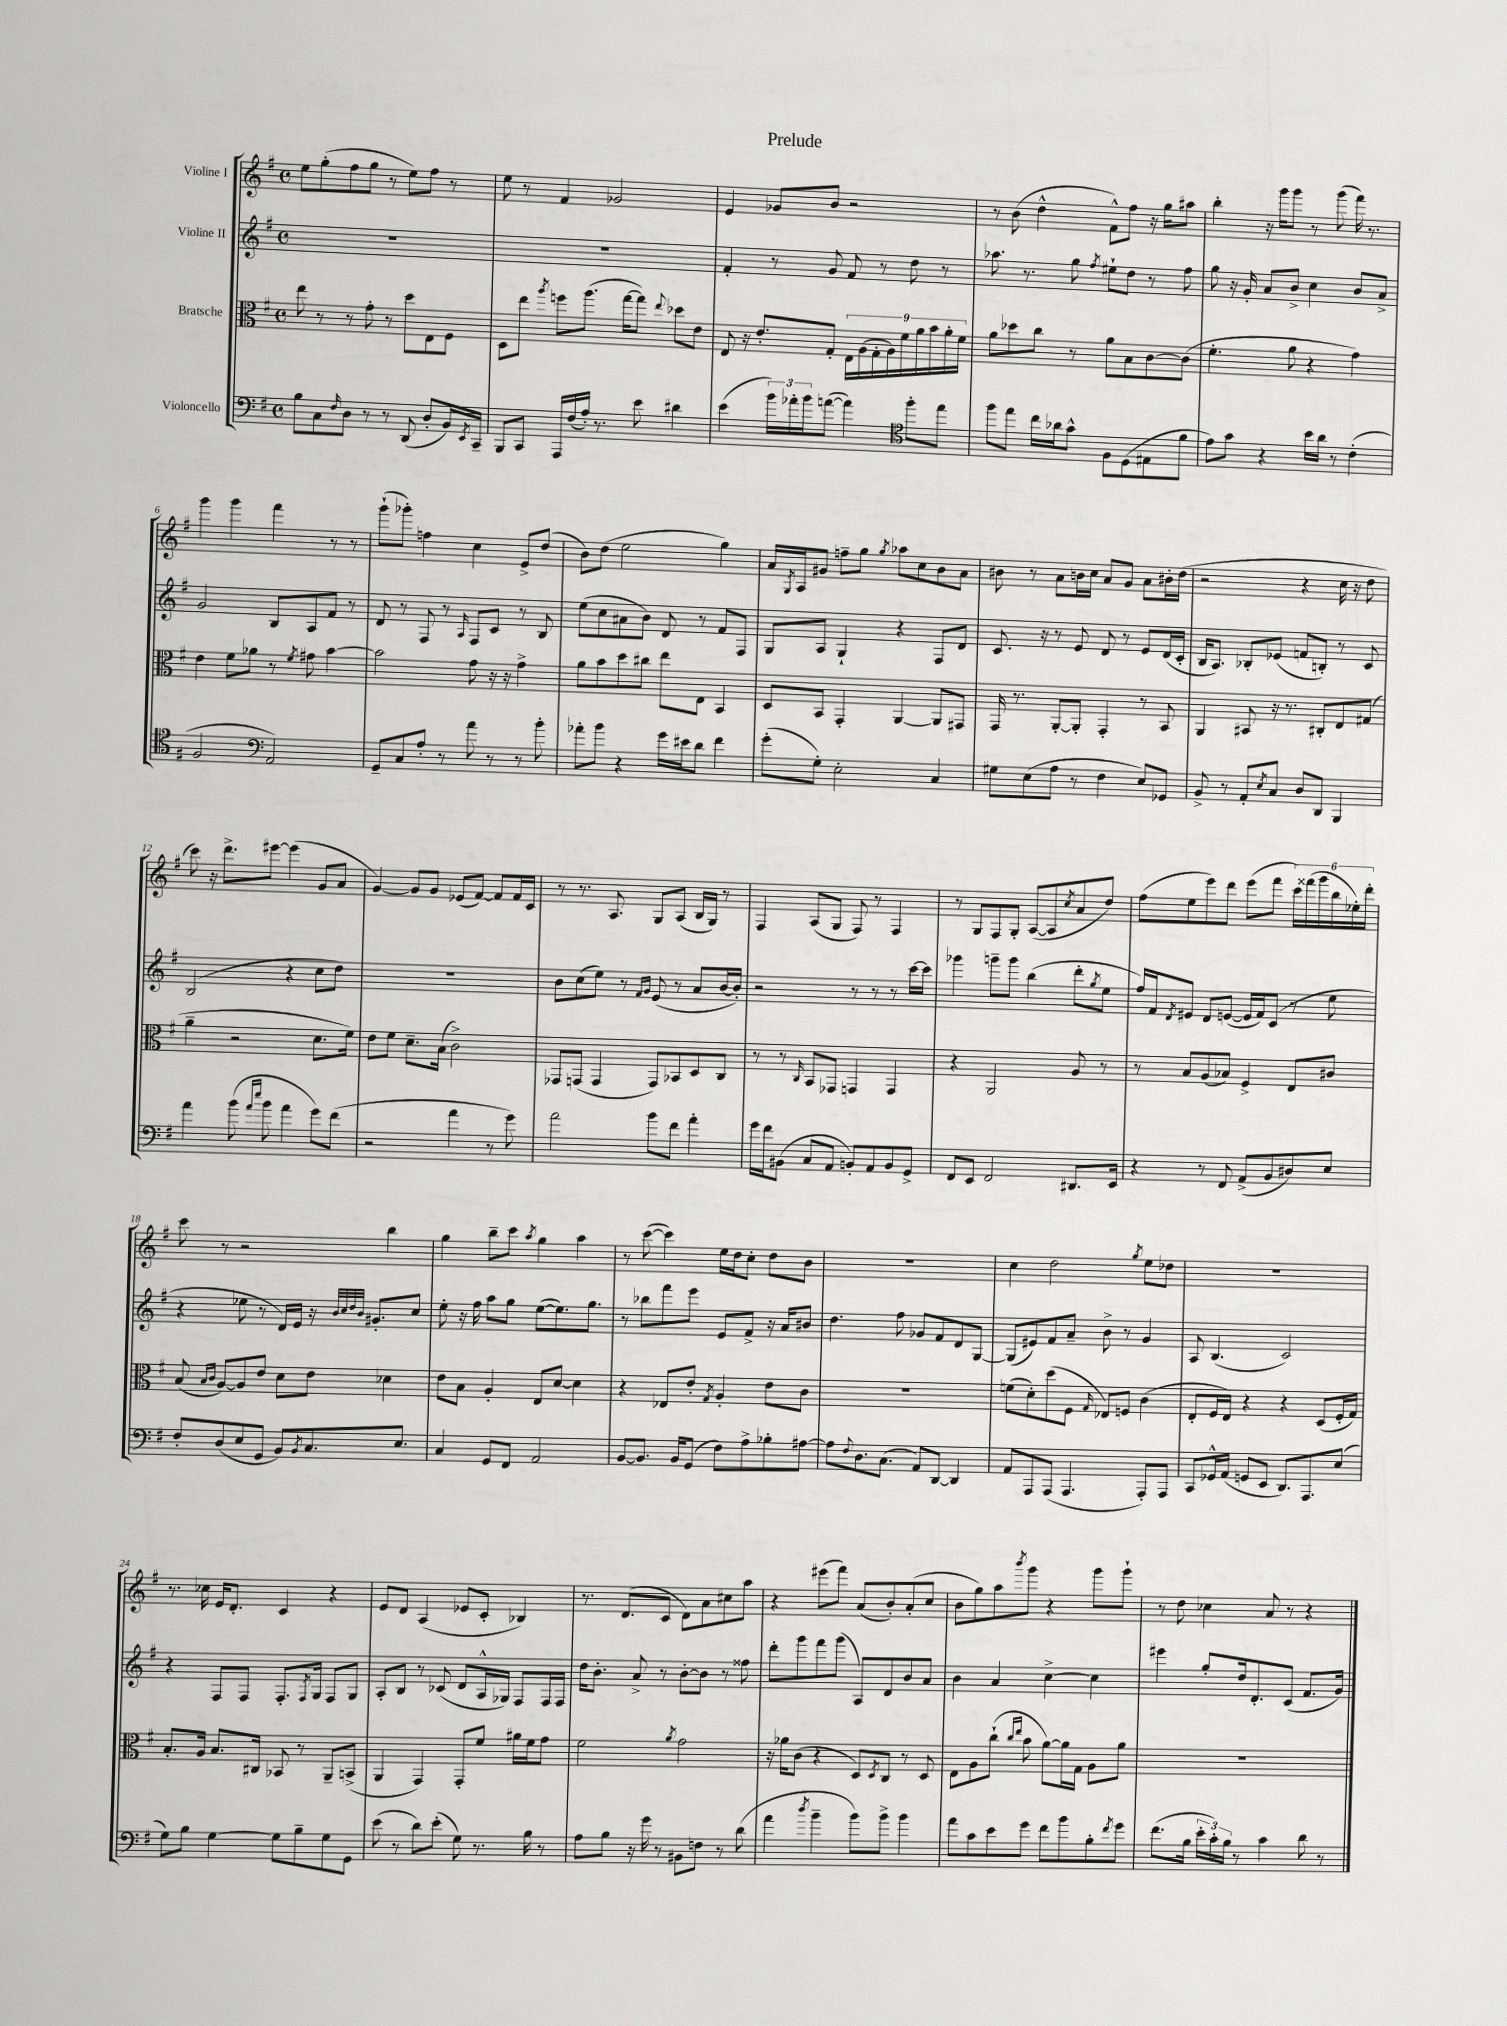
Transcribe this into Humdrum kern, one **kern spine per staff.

**kern	**kern	**kern	**kern
*staff4	*staff3	*staff2	*staff1
*clefF4	*clefC3	*clefG2	*clefG2
*k[f#]	*k[f#]	*k[f#]	*k[f#]
*M4/4	*M4/4	*M4/4	*M4/4
*met(c)	*met(c)	*met(c)	*met(c)
8B	8ee	1r	8ee
8C	8r	.	(8gg'
16qqF#	.	.	.
8D	8r	.	8ff#
8r	8g'	.	8gg
8r	8r	.	8r
(8DD	8dd	.	8ee)
8D'	8E	.	8ff#
16BB)	8F#	.	8r
8qEE	.	.	.
16CC~	.	.	.
=	=	=	=
8BBB	8D	1r	8ee
8CC	8ee	.	8r
.	8qaa	.	.
16AAA	8ff	.	4f#
(16F#	.	.	.
16A')	(8.aa	.	.
8.r	.	.	.
.	.	.	2g-
.	[16gg	.	.
8e	8gg])	.	.
.	8qqee	.	.
4d#	8dd-	.	.
.	8e	.	.
=	=	=	=
(4e	8E	4f#'	4e
.	16r	.	.
.	8.e'	.	.
24b)	.	8r	8g-
24a-'	.	.	.
24b	.	.	.
([8a	8G'	8g	8b
4a])	18E	8f#	2r
.	(18A	.	.
.	18G'	.	.
.	.	8r	.
.	18A)	.	.
.	18f#	.	.
*clefC4	*	*	*
8ff#'	.	8dd	.
.	18a	.	.
.	18b	.	.
8ee	.	8r	.
.	18a'	.	.
.	18f#	.	.
=	=	=	=
8ff#	8a	8.aa-	8r
8ee	8dd-	.	(8b
.	.	8.r	.
16cc	8cc	.	4dd^^
16a-	.	.	.
8g^^	8r	8gg	.
.	.	8qff#	.
8F#	8a	8ee#`	8f#^^)
(8D	8B	8dd	8ff#
8E#	[8c	8r	16r
.	.	.	16gg
8f#	(8c]	8ff#	8aa#
=	=	=	=
8e)	4.f#'	8gg	4bb'
8g	.	16r	.
.	.	16g'	.
4r	.	8a	16r
.	.	.	16ggg
.	8a	8b^	8ggg
16b	4r	4cc	8r
16a	.	.	.
8r	.	.	(8ggg
(4c'	4g)	8b	16fff#)
.	.	.	8.r
.	.	8a^	.
=	=	=	=
2F#	4e	2g	4ggg
.	8f#	.	4ggg
.	8a-	.	.
*clefF4	*	*	*
2AA)	8r	8B	4fff#
.	8qf#	.	.
.	8g#	8A	.
.	[4b	8f#	8r
.	.	8r	8r
=	=	=	=
8GG~	2b]	8d	(8ggg`
8C	.	8r	8ggg-')
8A'	.	8F#	4ff
8r	.	8r	.
.	.	16qqA	.
8a	8g	8F#	4cc
8r	16r	8c	.
.	16r	.	.
8r	4g^	8r	8e^
8b'	.	8B	(8dd
=	=	=	=
8a-'	8a	(8ee	8b)
8b	8b	8cc	(8dd
4r	8dd	8a#	2ee
.	8cc#	8b)	.
16g	8ee	8d	.
16e#	.	.	.
8d	8E	8r	.
4f#	4BB	8f#	4gg)
.	.	8F#	.
=	=	=	=
(8g'	8D	8G	16a
.	.	.	8qG
.	.	.	16A
8G')	8BB	8A	8g#
2E'	4GG'	4G`	8ff~
.	.	.	8gg
.	.	.	8qgg
.	[4AA	4r	8aa-
.	.	.	8cc
4C	8AA]	8F#	8b
.	8GG#	8d	8a
=	=	=	=
8G#	16GG	8.c	8b#
.	8.r	.	.
(8E	.	.	8r
.	.	16r	.
8A	[8AA'	8r	8a
8r	8AA']	8e	16b
.	.	.	16cc
4F#	4GG'	8d	8a
.	.	8r	8g
8E)	8r	8e	8a
8GG-	8BB	(16d	16b#'
.	.	16c'	(16dd
=	=	=	=
8BB^	4AA	16B	2r
.	.	8.A)	.
8r	.	.	.
8AA'	8BB#	8B-'	.
8qE	.	.	.
8C	16r	(8e-	.
.	8.r	.	.
8D	.	8f	4r
8DD	8C#'	8B')	.
4BBB	8E	8r	16cc
.	.	.	16r
.	(8G#	8c	8dd
=	=	=	=
4a	4a~	(2B	8ccc)
.	.	.	16r
.	.	.	8.ddd^
(8b	2r	.	.
16qqa	.	.	.
16qqee	.	.	.
8b	.	.	[8eee#
4a	.	4r	(4eee#]
8g)	8.d	8cc	8g
(8f#	.	8dd)	8a
.	16f#)	.	.
=	=	=	=
2r	8e	1r	[4g)
.	8f#	.	.
.	8.d~	.	8g]
.	.	.	8g
.	(16B	.	.
4a	2c^)	.	(8e-
.	.	.	[8f#)
8r	.	.	8f#]
8g)	.	.	16f#
.	.	.	16c
=	=	=	=
2a	8GG-	8b	8r
.	(8GG	(8cc	8.r
.	4GG	8ee)	.
.	.	.	8.A
.	.	8r	.
.	.	16qqf#	.
.	.	16qqg	.
8b	8GG)	(8e	8G
8f#	8BB-	8r	(8A
4a'	8D	8a	16B
.	.	.	16G)
.	8C	[16b	8r
.	.	16b'])	.
=	=	=	=
16g	8r	2r	4F#
16f#	.	.	.
(8BB#	8r	.	.
.	16qqC	.	.
8C	8BB	.	(8A
8AA	8GG-	.	8G
8BB')	4GG	8r	8F#)
8AA	.	8r	8r
8BB	4GG	8r	4F#
8GG^	.	[16ccc	.
.	.	16ccc]	.
=	=	=	=
8FF#	4r	4ggg-	8r
8EE	.	.	8G
2FF#	2AA	8ggg~	8F#
.	.	8ggg	8G'
.	.	(4bb	([8A
.	.	.	8A]
.	.	.	8qcc
8.DD#	8A	8ddd'	8a
.	.	8qgg	.
.	8r	8ee	8dd)
16EE	.	.	.
=	=	=	=
4r	8r	16ff#)	(8ff#
.	.	16f#	.
.	.	8qd	.
.	8B	8e#	8ee
8r	(8A	8d	8eee)
8FF#	8B-)	([8e	8ddd
(8AA^	4F#^	16e]	(8eee
.	.	16f#)	.
8BB	.	(8c	8fff#
8D#)	8E	8r	24ccc)
.	.	.	(24fff##
.	.	.	24ggg
8E	8c#	8ee	24bb
.	.	.	24ee-')
.	.	.	24ddd'
=	=	=	=
8F#'	(8B	4r	8ccc
.	16qqB	.	.
.	16qqc	.	.
(8D	[8A)	.	8r
8E	8A]	8ee-	2r
8GG	8e	8r	.
8BB)	8d	16d)	.
.	.	16e	.
8qBB	.	.	.
8.C	8e	16r	.
.	.	32qqb	.
.	.	32qqcc	.
.	.	32qqdd	.
.	.	32qqb	.
.	.	8.g#'	.
.	4d-	.	4bb
8.E	.	.	.
.	.	8cc	.
=	=	=	=
4C	8e	8ee'	4gg
.	8B	16r	.
.	.	16ff#	.
8GG	4A'	8aa	8bb~
8FF#	.	8gg	8ccc
.	.	.	8qaa
2AA	8E	([8ee	4gg
.	[8d	8.ee])	.
.	4d]	.	4aa
.	.	8.gg	.
=	=	=	=
[8BB	4r	8r	8r
8.BB]	.	8bb-	([8ccc
.	8E-	8fff#	4ccc])
16BB	.	.	.
(8GG	8e'	8eee	.
.	8qG	.	.
8F#)	4A'	8e	16ee
.	.	.	16dd
8A^	.	8f#^	8cc'
8B-'	8e	16r	8dd
.	.	16a	.
[8A#	8c	8b#	8b
=	=	=	=
8A#]	1r	4.dd	1r
8qqF#	.	.	.
8.D	.	.	.
(8.C	.	.	.
.	.	8ff#	.
8AA)	.	8g-	.
[8DD	.	8f#	.
4DD]	.	8d	.
.	.	[8G	.
=	=	=	=
8AA	(8f	(8G]	4cc
8AAA	8d')	8e#)	.
(8AAA	(8dd	8f#	2dd
4.AAA	8F#	8a~	.
.	16qqG	.	.
.	8E-)	8b^	.
.	8F	8r	.
.	.	.	8qgg
8AAA')	(4c	4g	8ee
8AAA	.	.	8dd-
=	=	=	=
8CC	8E'	8A	1r
16GG-^^	16F#	(4.B	.
(16AA	16E)	.	.
8GG	4r	.	.
8EE	.	.	.
8.DD)	4r	2c)	.
8.AAA	.	.	.
.	(8D	.	.
(8E	16F#'	.	.
.	16G)	.	.
=	=	=	=
8G)	8.B'	4r	8.r
8B	.	.	.
.	16A	.	16cc-
[4G	8.B	8F#	16e
.	.	.	8.d'
.	.	8F#	.
.	16C#	.	.
8G]	8BB-	8.F#'	4c
8B~	8r	.	.
.	.	8qF#	.
.	.	16G	.
8G	8AA~	8F#	4r
8GG	(8BB^	8G	.
=	=	=	=
(8e	4AA	8A'	8e
8r	.	8B	8d
8d)	4GG)	8r	(4A
(8e'	.	(8c-	.
8G)	8GG'	8d	8e-
8.r	8f#	16A^^	8c'
.	.	16G-)	.
.	16a#	8F#	4B-)
16B	16f#	.	.
8r	8g	16F#	.
.	.	16F#	.
=	=	=	=
8A	2f#	16dd	8.r
.	.	8.b'	.
8B	.	.	.
.	.	.	(8.d
16r	.	8a^	.
16g	.	.	.
8r	.	8r	8c
.	8qa	.	.
8BB#	2g	[8b'	8d)
8F	.	8b]	8a
8r	.	8r	8cc#
(8d	.	8ff##	8aa
=	=	=	=
4a	16r	8ddd'	4r
.	16a-	.	.
.	(8c	8ggg	.
8qdd	.	.	.
4b~	4r	8fff#	(8eee#
.	.	(8ggg	8fff#)
8b)	8D)	8A)	(8a
.	8qD	.	.
8b^	8C	8d	8b')
4b	8r	8b	(8a'
.	8D	8a	8cc
=	=	=	=
8a	8E	4b	8b
8c	8A	.	8gg)
8e	(8cc`	4a	8aa
.	16qqcc	.	.
.	16qqee	.	8qbbb
8g	8b	.	8ggg
8f#	[8a)	[4cc^	4r
8b	16a]	.	.
.	16G	.	.
8B'	8A	4cc]	8ggg
8qf#	.	.	.
8g	8a	.	8ggg`
=	=	=	=
(8.f#	1r	4eee#	8r
.	.	.	8dd
16B	.	.	.
24e'	.	8gg'	4cc-
24c')	.	.	.
24B	.	.	.
8r	.	16dd	.
.	.	8.d'	.
4c	.	.	8a
.	.	(8c	8r
8d	.	8.f#	4r
8r	.	.	.
.	.	16g)	.
==	==	==	==
*-	*-	*-	*-
